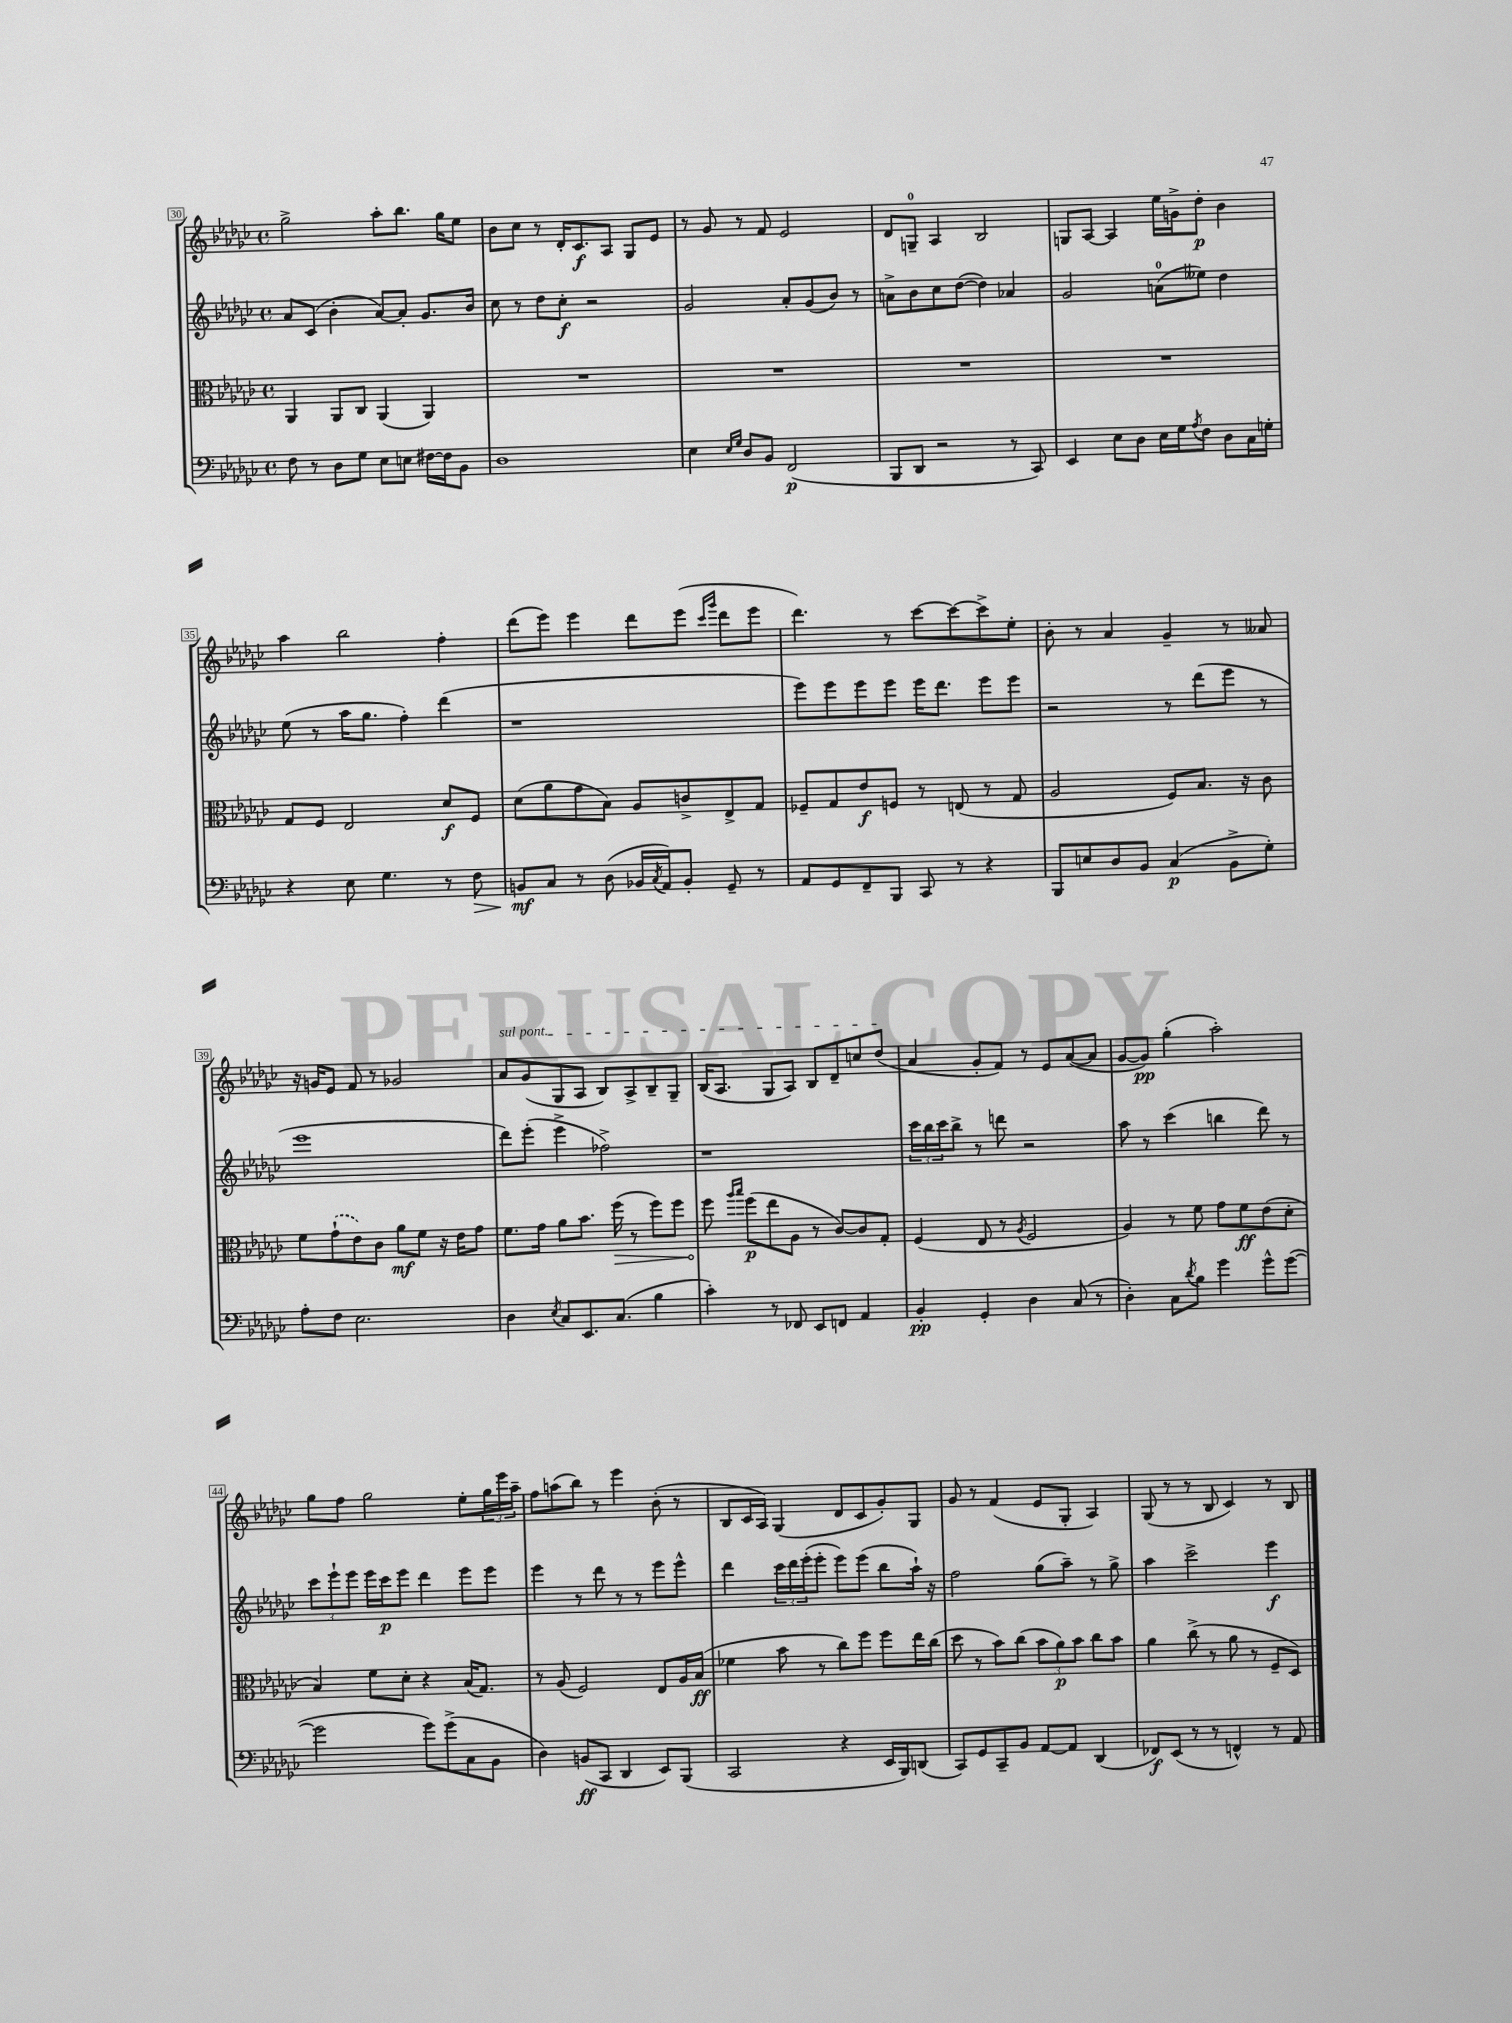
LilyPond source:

<<
\new StaffGroup <<
\new Staff = "s0" {
    \clef treble \key ges \major \defaultTimeSignature \time 4/4
    ges''2-> aes''8-. bes''8. ges''16 ees''8 |
    bes'8 ces''8 r8 des'16-. ces'8.\f aes8 ges8 ees'8 |
    r8 ges'8 r8 f'8 ees'2 |
    des'8 g8-0-- aes4 bes2 |
    g8 aes8~ aes4 ees''16 g'16-> des''8-.\p bes'4 |
    aes''4 bes''2 f''4-. |
    des'''8( ees'''8) ees'''4 des'''8 ees'''8( \grace { ces'''16 ges'''16 } des'''8 ees'''8 |
    des'''4.) r8 ces'''8~ ces'''8~ ces'''8-> ees''8-. |
    bes'8-. r8 aes'4 ges'4-- r8 aeses'8 |
    r16 g'16 ees'8 f'8 r8 ges'2 |
    \once \override TextSpanner.bound-details.left.text = \markup { \italic "sul pont." } aes'8\startTextSpan ges'8( ges8 aes8 bes8) aes8-> bes8-- ges8-- |
    bes16( aes8. ges8 aes8) bes8 des'8-- c''8 des''8\stopTextSpan( |
    aes'4 ges'8-. f'8) r8 ees'8 aes'8~( aes'8 |
    ges'8~ ges'8\pp) ges''4-.( aes''2-.) |
    ges''8 f''8 ges''2 ees''8-. \tuplet 3/2 { ges''16 ees'''16 aes''16-- } |
    f''8 a''8( bes''8) r8 ees'''4 bes'8-.( r8 |
    bes8 ces'16 aes16) ges4( des'8 ces'8 ges'8-.) ges8 |
    ges'8 r8 f'4( ees'8 ges8-. aes4) |
    ges8( r8 r8 bes8 ces'4) r8 bes8 \bar "|." |
}
\new Staff = "s1" {
    \clef treble \key ges \major \defaultTimeSignature \time 4/4
    aes'8 ces'8( bes'4-. aes'8~) aes'8-. ges'8. bes'16 |
    ces''8 r8 des''8 ces''8-.\f r2 |
    ges'2 aes'8-. ges'8( bes'8) r8 |
    a'8-> bes'8 ces''8 des''8~( des''4) aes'4 |
    ges'2 a'8-0( eeses''8) des''4 |
    ees''8( r8 aes''16 ges''8. f''4-.) des'''4( |
    r1 |
    ees'''8) ees'''8 ees'''8 ees'''8 ees'''16 des'''8. ees'''8 ees'''8 |
    r2 r8 des'''8( ees'''8 r8 |
    ees'''1 |
    des'''8) ees'''8-.( ees'''4-> fes''2->) |
    r1 |
    \tuplet 3/2 { ces'''16 bes''16 ces'''16 } bes''8-> r8 d'''8 r2 |
    aes''8 r8 ces'''4( b''4 des'''8) r8 |
    \tuplet 3/2 { ces'''8 ees'''8-! ees'''8 } ees'''16 ces'''16\p ees'''8 des'''4 ees'''8 ees'''8 |
    ees'''4 r8 des'''8 r8 r8 ees'''8 ees'''8-^ |
    des'''4 \tuplet 3/2 { ces'''16 des'''16 ees'''16-.( } ees'''8-. ees'''8) ees'''8( bes''8 aes''16-!) r16 |
    f''2 ges''8( aes''8--) r8 ges''8-> |
    aes''4 ces'''2-> ees'''4\f \bar "|." |
}
\new Staff = "s2" {
    \clef alto \key ges \major \defaultTimeSignature \time 4/4
    aes,4 aes,8 ces8 aes,4( aes,4) |
    R1 |
    R1 |
    R1 |
    R1 |
    ges8 f8 ees2 des'8\f f8 |
    des'8( aes'8 ges'8 bes8) aes8 c'8-> ees8-> ges8 |
    fes8-- ges8 ees'8\f f8 r8 e8( r8 ges8 |
    aes2 f8) bes8. r16 ces'8 |
    f'8 \once \slurDashed ges'8-!( ees'8) ces'8 aes'8\mf f'8 r16 ees'16 ges'8 |
    f'8. ges'16 aes'8 bes'8. \once \override Hairpin.circled-tip = ##t f''16\>( r8 f''8) f''8 |
    f''8\! \grace { aes''16 bes''16 } f''8\p( ees''8 aes8 r8 ces'8~) ces'8 ges8-. |
    f4( ees8 r8 \acciaccatura { aes8 } f2 |
    aes4) r8 f'8 ges'8 f'8\ff ees'8( des'8-. |
    bes4) f'8 des'8-. r4 bes16( ges8.) |
    r8 aes8( f2) ees8 aes16 bes16\ff( |
    fes'4 bes'8 r8 ces''8) f''8 f''8 ees''16 ces''16( |
    des''8 r8 bes'8) ces''8( \tuplet 3/2 { bes'8 aes'8\p) bes'8 } ces''8 bes'8 |
    aes'4 ces''8->( r8 aes'8 r8 f8-- des8) \bar "|." |
}
\new Staff = "s3" {
    \clef bass \key ges \major \defaultTimeSignature \time 4/4
    f8 r8 des8 ges8 ees8 e8 fis16~ fis16 bes,8 |
    des1 |
    ees4 \grace { ees16 ges16 } des8 bes,8 f,2\p( |
    bes,,8 des,8 r2 r8 ces,8) |
    ees,4 ees8 des8 ees16 ges16 \acciaccatura { aes8 } f8 des8 ces16 g16-. |
    r4 ees8 ges4. r8 f8\> |
    b,8\mf\! ces8 r8 des8( bes,16 \acciaccatura { ces8 } aes,16) bes,8-. ges,8-- r8 |
    aes,8 ges,8 f,8-- bes,,8 ces,8 r8 r4 |
    bes,,8 e8 des8 bes,8 ces4\p( bes,8-> ges8-.) |
    aes8-. f8 ees2. |
    des4 \acciaccatura { ees8 } ces8 ees,8. ces8.( bes4 |
    ces'4-.) r8 fes,8 ees,8 f,8 aes,4 |
    bes,4-.\pp ges,4-. des4 ces8( r8 |
    des4-.) ces8 \acciaccatura { des'8 } bes8 ges'4 ges'8-^ ges'8~( |
    ges'2 ges'8) ges'8->( ces8 bes,8 |
    des4) b,8\ff( ces,8 des,4 ees,8) bes,,8( |
    ces,2 r4 ees,16 bes,,16) d,8( |
    ces,8) ges,8 ces,8-- bes,8 aes,8~ aes,8 des,4( |
    fes,8\f) ees,8( r8 r8 f,4-^) r8 aes,8 \bar "|." |
}
>>
>>
\layout { \context { \Score currentBarNumber = #30 \override BarNumber.stencil = #(make-stencil-boxer 0.1 0.3 ly:text-interface::print) } }
